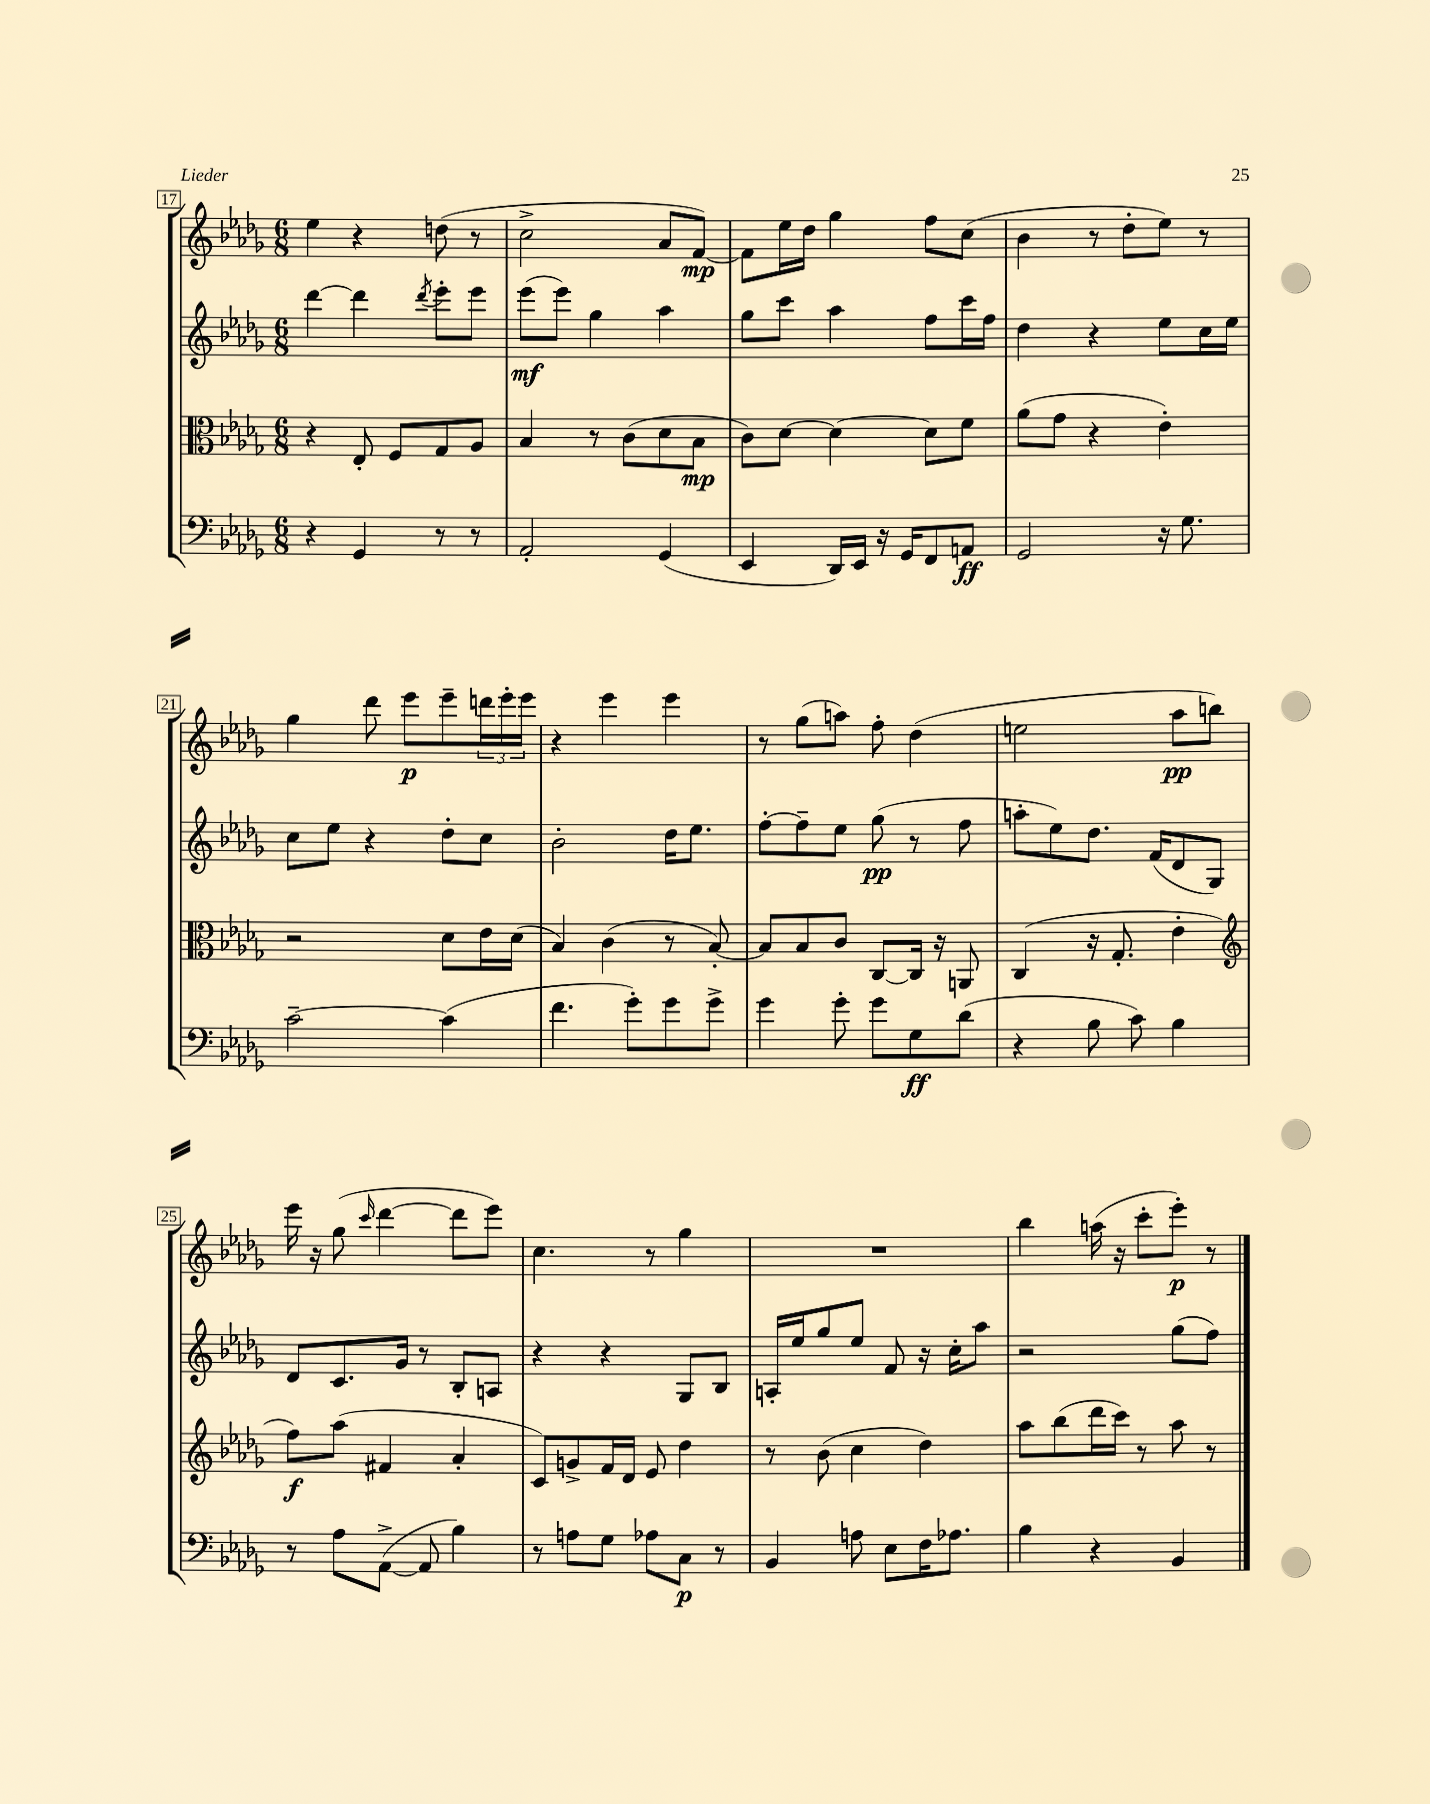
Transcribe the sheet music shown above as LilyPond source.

<<
\new StaffGroup <<
\new Staff = "s0" {
    \clef treble \key des \major \numericTimeSignature \time 6/8
    ees''4 r4 d''8( r8 |
    c''2-> aes'8 f'8~\mp) |
    f'8 ees''16 des''16 ges''4 f''8 c''8( |
    bes'4 r8 des''8-. ees''8) r8 |
    ges''4 des'''8 ees'''8\p ees'''8-- \tuplet 3/2 { d'''16 ees'''16-. ees'''16 } |
    r4 ees'''4 ees'''4 |
    r8 ges''8( a''8) f''8-. des''4( |
    e''2 aes''8\pp b''8) |
    ees'''16 r16 ges''8( \grace { c'''16 } des'''4~ des'''8 ees'''8) |
    c''4. r8 ges''4 |
    R2. |
    bes''4 a''16( r16 c'''8-. ees'''8-.\p) r8 \bar "|." |
}
\new Staff = "s1" {
    \clef treble \key des \major \numericTimeSignature \time 6/8
    des'''4~ des'''4 \acciaccatura { des'''8 } ees'''8-. ees'''8 |
    ees'''8\mf( ees'''8) ges''4 aes''4 |
    ges''8 c'''8 aes''4 f''8 c'''16 f''16 |
    des''4 r4 ees''8 c''16 ees''16 |
    c''8 ees''8 r4 des''8-. c''8 |
    bes'2-. des''16 ees''8. |
    f''8~-. f''8-- ees''8 ges''8\pp( r8 f''8 |
    a''8-. ees''8) des''8. f'16( des'8 ges8) |
    des'8 c'8. ges'16 r8 bes8-. a8 |
    r4 r4 ges8 bes8 |
    a16-. ees''16 ges''8 ees''8 f'8 r16 c''16-. aes''8 |
    r2 ges''8( f''8) \bar "|." |
}
\new Staff = "s2" {
    \clef alto \key des \major \numericTimeSignature \time 6/8
    r4 ees8-. f8 ges8 aes8 |
    bes4 r8 c'8( des'8 bes8\mp |
    c'8) des'8~ des'4~ des'8 f'8 |
    aes'8( ges'8 r4 ees'4-.) |
    r2 des'8 ees'16 des'16( |
    bes4) c'4( r8 bes8~-.) |
    bes8 bes8 c'8 c8~ c16 r16 a,8 |
    c4( r16 ges8.-. ees'4-. |
    \clef treble f''8\f) aes''8( fis'4 aes'4-. |
    c'8) g'8-> f'16 des'16 ees'8 des''4 |
    r8 bes'8( c''4 des''4) |
    aes''8 bes''8( des'''16 c'''16) r8 aes''8 r8 \bar "|." |
}
\new Staff = "s3" {
    \clef bass \key des \major \numericTimeSignature \time 6/8
    r4 ges,4 r8 r8 |
    aes,2-. ges,4( |
    ees,4 des,16) ees,16 r16 ges,16 f,8 a,8\ff |
    ges,2 r16 ges8. |
    c'2~-- c'4( |
    f'4. ges'8-.) ges'8 ges'8-> |
    ges'4 ges'8-. ges'8 ges8\ff des'8( |
    r4 bes8 c'8) bes4 |
    r8 aes8 aes,8~->( aes,8 bes4) |
    r8 a8 ges8 aes8 c8\p r8 |
    bes,4 a8 ees8 f16 aes8. |
    bes4 r4 bes,4 \bar "|." |
}
>>
>>
\layout { \context { \Score currentBarNumber = #17 \override BarNumber.stencil = #(make-stencil-boxer 0.1 0.3 ly:text-interface::print) } }
